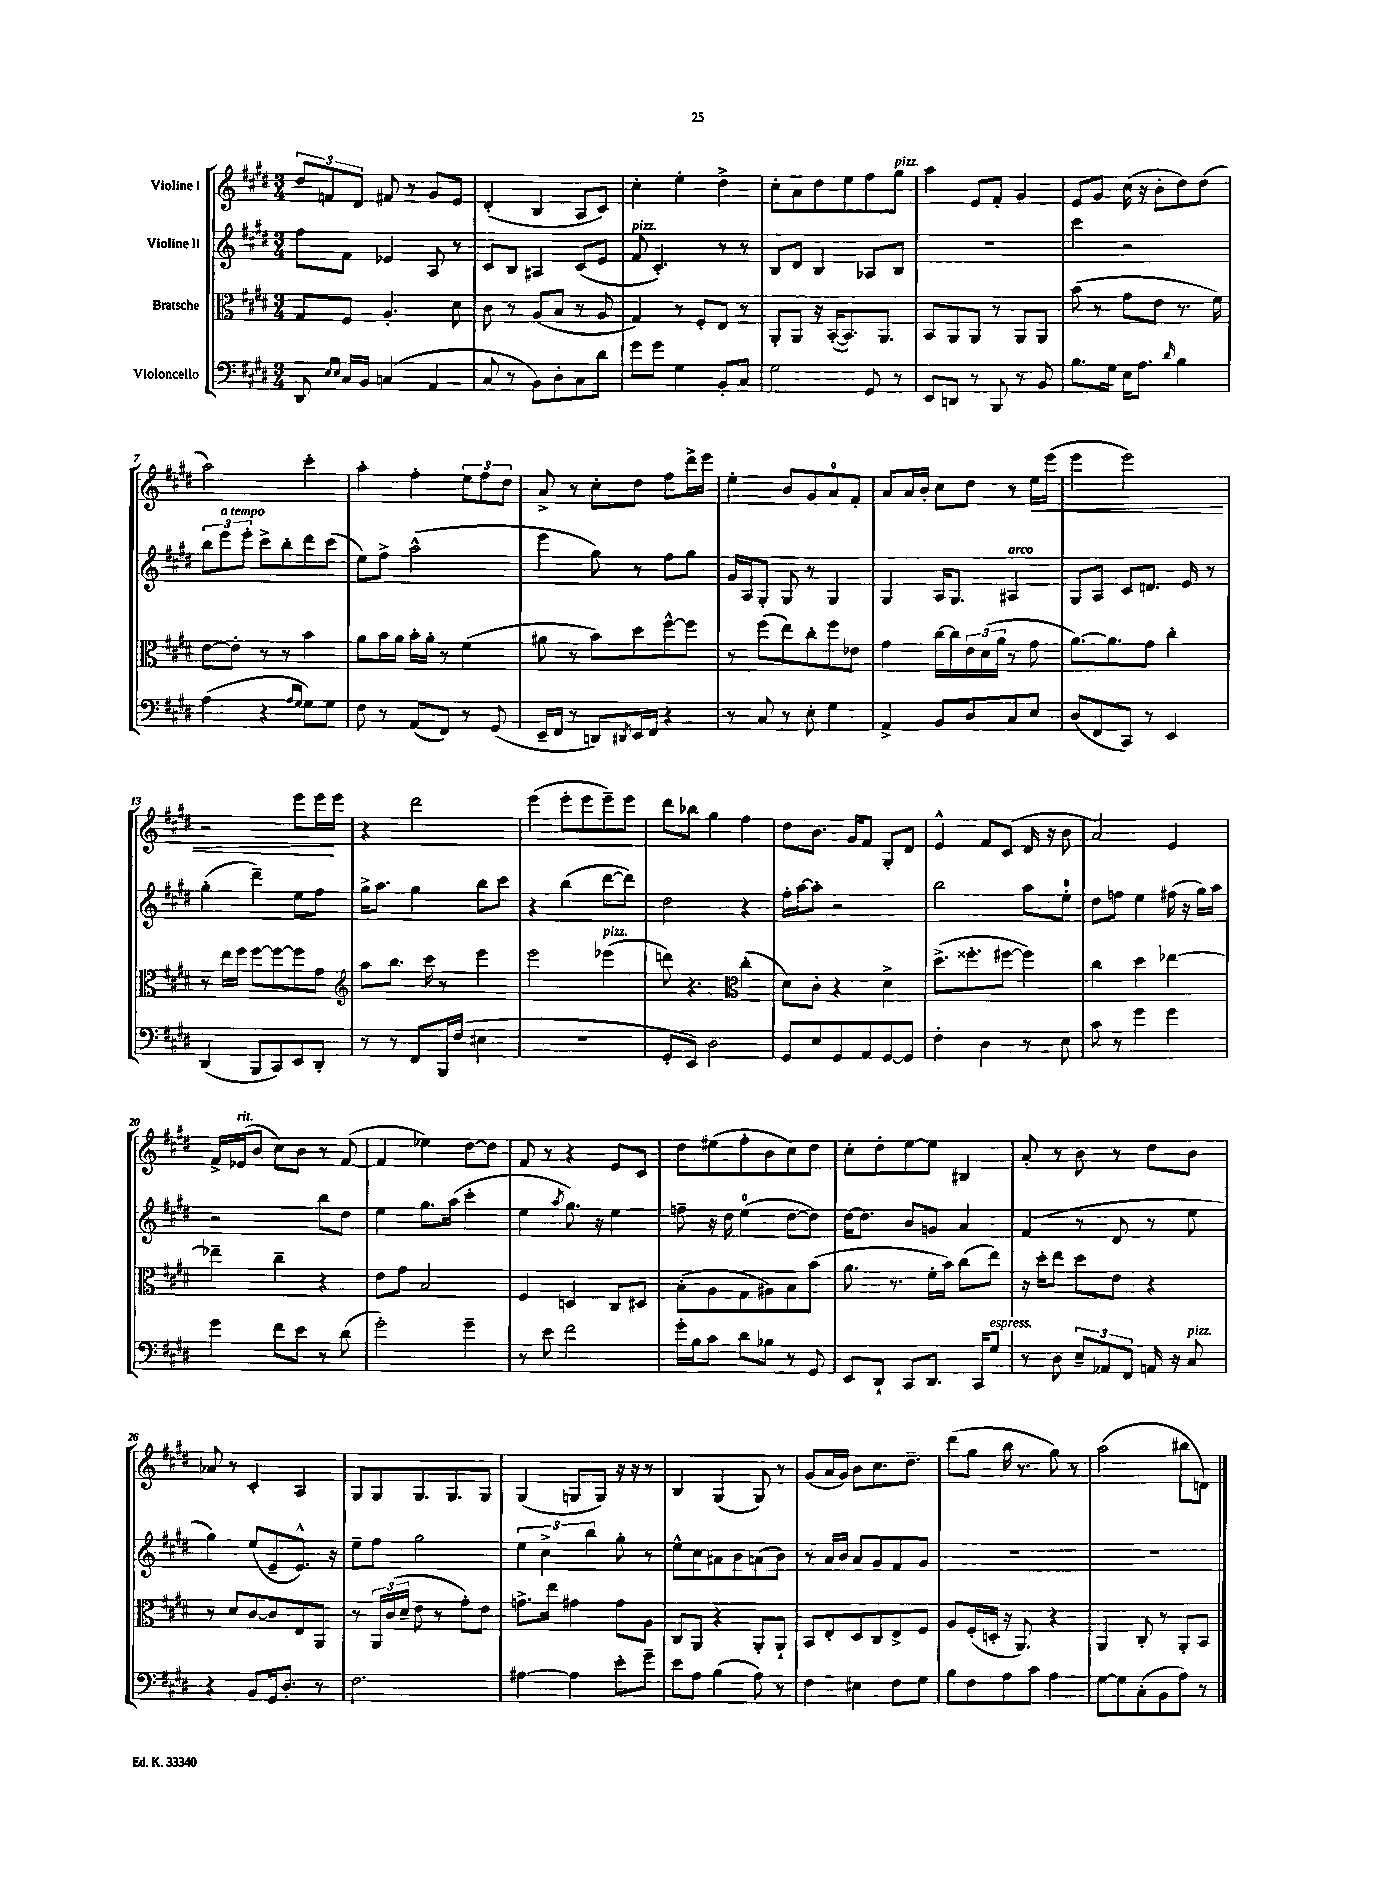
<<
\new StaffGroup <<
\new Staff = "s0" \with { instrumentName = "Violine I" } {
    \clef treble \key e \major \numericTimeSignature \time 3/4
    \tuplet 3/2 { dis''8 f'8 dis'8 } fis'8 r8 gis'8 e'8 |
    dis'4-.( b4 a8 cis'8) |
    cis''4-. e''4-. dis''4-> |
    cis''8-. a'8 dis''8 e''8 fis''8 gis''8^\markup { \italic "pizz." } |
    a''4 e'8 fis'8-. gis'4 |
    e'8 gis'8 cis''16( r16 b'8-. dis''8) dis''8( |
    a''2) cis'''4-. |
    a''4-. fis''4-. \tuplet 3/2 { e''8 fis''8 dis''8 } |
    a'8-> r8 cis''8-. dis''8 fis''8 dis'''16-> e'''16 |
    e''4-. b'8 gis'8 a'8-0 fis'8-. |
    a'8 a'16 b'16-. cis''8 dis''8 r8 e''16\< e'''16( |
    e'''4 e'''2) |
    r2 e'''8 e'''16\! e'''16 |
    r4 dis'''2 |
    e'''4( e'''8-. e'''8 e'''8--) e'''8 |
    dis'''8 bes''8 gis''4 fis''4 |
    dis''8 b'8. gis'16 fis'8 gis8-. dis'8 |
    e'4-^ fis'8 cis'8( dis'16 r16 b'8 |
    a'2) e'4 |
    fis'16-> ees'16^\markup { \italic "rit." }( b'8 cis''8) b'8 r8 fis'8~( |
    fis'4 ees''4) dis''8~ dis''8 |
    fis'8 r8 r4 e'8 cis'8 |
    dis''8 eis''8( fis''8-. b'8 cis''8) dis''8 |
    cis''8-. dis''8-. e''8~ e''8 bis4 |
    a'8-. r8 b'8 r8 dis''8 b'8 |
    aes'8 r8 cis'4-. a4 |
    gis8 gis8 gis8. gis8. gis8 |
    gis4( g8 g8) r16 r16 r8 |
    b4 gis4( gis8) r8 |
    gis'8( a'16 gis'16) b'8 cis''8. dis''8.-- |
    dis'''8( gis''8 b''16 r8. gis''8) r8 |
    a''2( bis''8 d'8) \bar "|." |
}
\new Staff = "s1" \with { instrumentName = "Violine II" } {
    \clef treble \key e \major \numericTimeSignature \time 3/4
    fis''8 fis'8 ees'4 a8 r8 |
    cis'8 b8 ais4 cis'8( e'8 |
    fis'8^\markup { \italic "pizz." } cis'4.-.) r8 r8 |
    b8 dis'8 b4 aes8 b8 |
    R2. |
    cis'''4 r2 |
    \tuplet 3/2 { b''8 e'''8^\markup { \italic "a tempo" } e'''8-. } cis'''8-> b''8-. dis'''8 cis'''8( |
    e''8) fis''8-> a''2-^( |
    e'''4 gis''8) r8 fis''8 gis''8 |
    gis'16 a16 gis8-. gis8 r8 gis4 |
    gis4 a16 gis8. ais4^\markup { \italic "arco" } |
    gis8 a8 cis'8 d'8. e'16 r8 |
    gis''4-.( dis'''4--) e''8 fis''8 |
    gis''16-> a''8. gis''4 b''8 cis'''8 |
    r4 b''4( dis'''8~ dis'''8) |
    dis''2 r4 |
    fis''16-. a''16~ a''8-. r2 |
    b''2 a''8 e''8-0-. |
    dis''8 f''8 e''4 fis''16( r16 gis''16) a''16 |
    r2 b''8 dis''8 |
    e''4 gis''8. a''16( cis'''4-. |
    e''4 \acciaccatura { a''8 } gis''8.) r16 e''4 |
    f''8-- r16 dis''16 e''4-0( dis''8~ dis''8) |
    dis''16~ dis''8. b'8 g'8 a'4 |
    fis'4( r8 dis'8 r8 e''8 |
    gis''4) e''8( e'8-- e'8.-^) r16 |
    e''8-- fis''8 gis''2 |
    \tuplet 3/2 { e''4 cis''4-> b''4 } gis''8-. r8 |
    e''8-^ cis''8 ais'8 b'8 a'8( b'8) |
    r8 a'16 b'16 a'8 gis'8 fis'8 gis'8 |
    R2. |
    R2. \bar "|." |
}
\new Staff = "s2" \with { instrumentName = "Bratsche" } {
    \clef alto \key e \major \numericTimeSignature \time 3/4
    gis8 fis8 a4.-. dis'8 |
    cis'8 r8 a8( b8 r8 a8 |
    gis4) r8 fis8-. e8 r8 |
    a,8-. a,8 r16 b,16~-.( b,8.) a,8. |
    b,8 a,8 a,8 r8 a,8 a,8 |
    b'8( r8 gis'8 e'8 r8. fis'16) |
    e'8~ e'8-. r8 r8 b'4 |
    a'8 b'16 a'16 b'16-. a'16-. r8 fis'4( |
    ais'8 r8 b'8) dis''8 fis''8~-^ fis''8 |
    r8 fis''8( e''8) cis''8-. fis''8 ees'8 |
    gis'4 cis''16~ cis''16 \tuplet 3/2 { e'16 dis'16( a'16 } r8 gis'8 |
    a'8.~) a'8. gis'8 cis''4-. |
    r8 e''16 fis''16 fis''8~ fis''8~ fis''8 gis'8 |
    \clef treble a''8 b''8. cis'''16 r8 e'''4 |
    e'''2 ees'''4^\markup { \italic "pizz." }( |
    d'''8) r4. \clef alto cis''4-.( |
    dis'8) cis'8-. r4 dis'4-> |
    dis''8.->( fisis''8.-. fis''8~ fis''4) |
    cis''4 dis''4 ees''4~ |
    ees''4-- cis''4-- r4 |
    e'8 gis'8 b2 |
    fis4 d4 cis8 dis8 |
    b8-.( a8 gis8 ais8) b8 b'8( |
    a'8. r8. fis'16-. b'16) cis''8( e''8) |
    r16 dis''16-. e''8 dis''8 e'8 r4 |
    r8 dis'8 cis'8~ cis'8 e8 a,8 |
    r8 \tuplet 3/2 { a,16 cis'16( dis'16-- } e'8 r8 gis'8-.) e'8 |
    g'8.-> e''16 gis'4 gis'8 a8 |
    cis8 a,8 r4 a,8-. a,8-! |
    b,8 e8-. dis8 cis8 e8-> fis8 |
    a8 fis16-.( d16-. r16 a,8.) r4 |
    a,4 cis8-. r8 a,8-. b,8 \bar "|." |
}
\new Staff = "s3" \with { instrumentName = "Violoncello" } {
    \clef bass \key e \major \numericTimeSignature \time 3/4
    dis,8 \grace { e16 e16 } cis16 b,16 c4( a,4 |
    cis8 r8 b,8) dis8-. cis8 dis'8 |
    gis'8 gis'8 gis4 b,8-. cis8 |
    gis2 gis,8 r8 |
    e,8 d,8 r8 b,,8 r8 b,8 |
    b8. gis16 e16 a8. \grace { dis'16 } b4 |
    a4( r4 \grace { a16 gis16 } gis8) gis8 |
    fis8 r8 a,8( fis,8) r8 gis,8( |
    e,16-- fis,16 r8 d,8) \acciaccatura { dis,8 } e,16 fis,16 r4 |
    r8 cis8 r8 e8-. gis4 |
    a,4-> b,8 dis8 cis8 e8 |
    dis8( fis,8 cis,8) r8 e,4 |
    dis,4( b,,8 cis,8) e,8 dis,8-. |
    r8 r8 fis,8 b,,16 fis16( eis4 |
    R2. |
    gis,8-. e,8) dis2 |
    gis,8 e8 gis,8 a,8 gis,8~ gis,8 |
    fis4-. dis4 r8 e8 |
    cis'8 r8 gis'4 gis'4 |
    gis'4 fis'8 e'8 r8 dis'8( |
    gis'2-.) gis'4-- |
    r8 e'8 fis'2 |
    gis'16-. b16 cis'8 dis'8 bes8 r8 gis,8 |
    e,8 dis,8-! cis,8 dis,8. cis,16 gis8^\markup { \italic "espress." } |
    r8 dis8 \tuplet 3/2 { e8-- aes,8 fis,8 } a,16 r16 cis8^\markup { \italic "pizz." } |
    r4 b,8 gis,16 dis8.-. r8 |
    fis2. |
    ais4~ ais4 e'8-. gis'8-- |
    e'8 a8 b4( a8) r8 |
    fis4 eis4 fis8 gis8 |
    b8 fis8 a8 cis'8 a4 |
    gis8~ gis8 cis8-.( b,8 a8) r8 \bar "|." |
}
>>
>>
